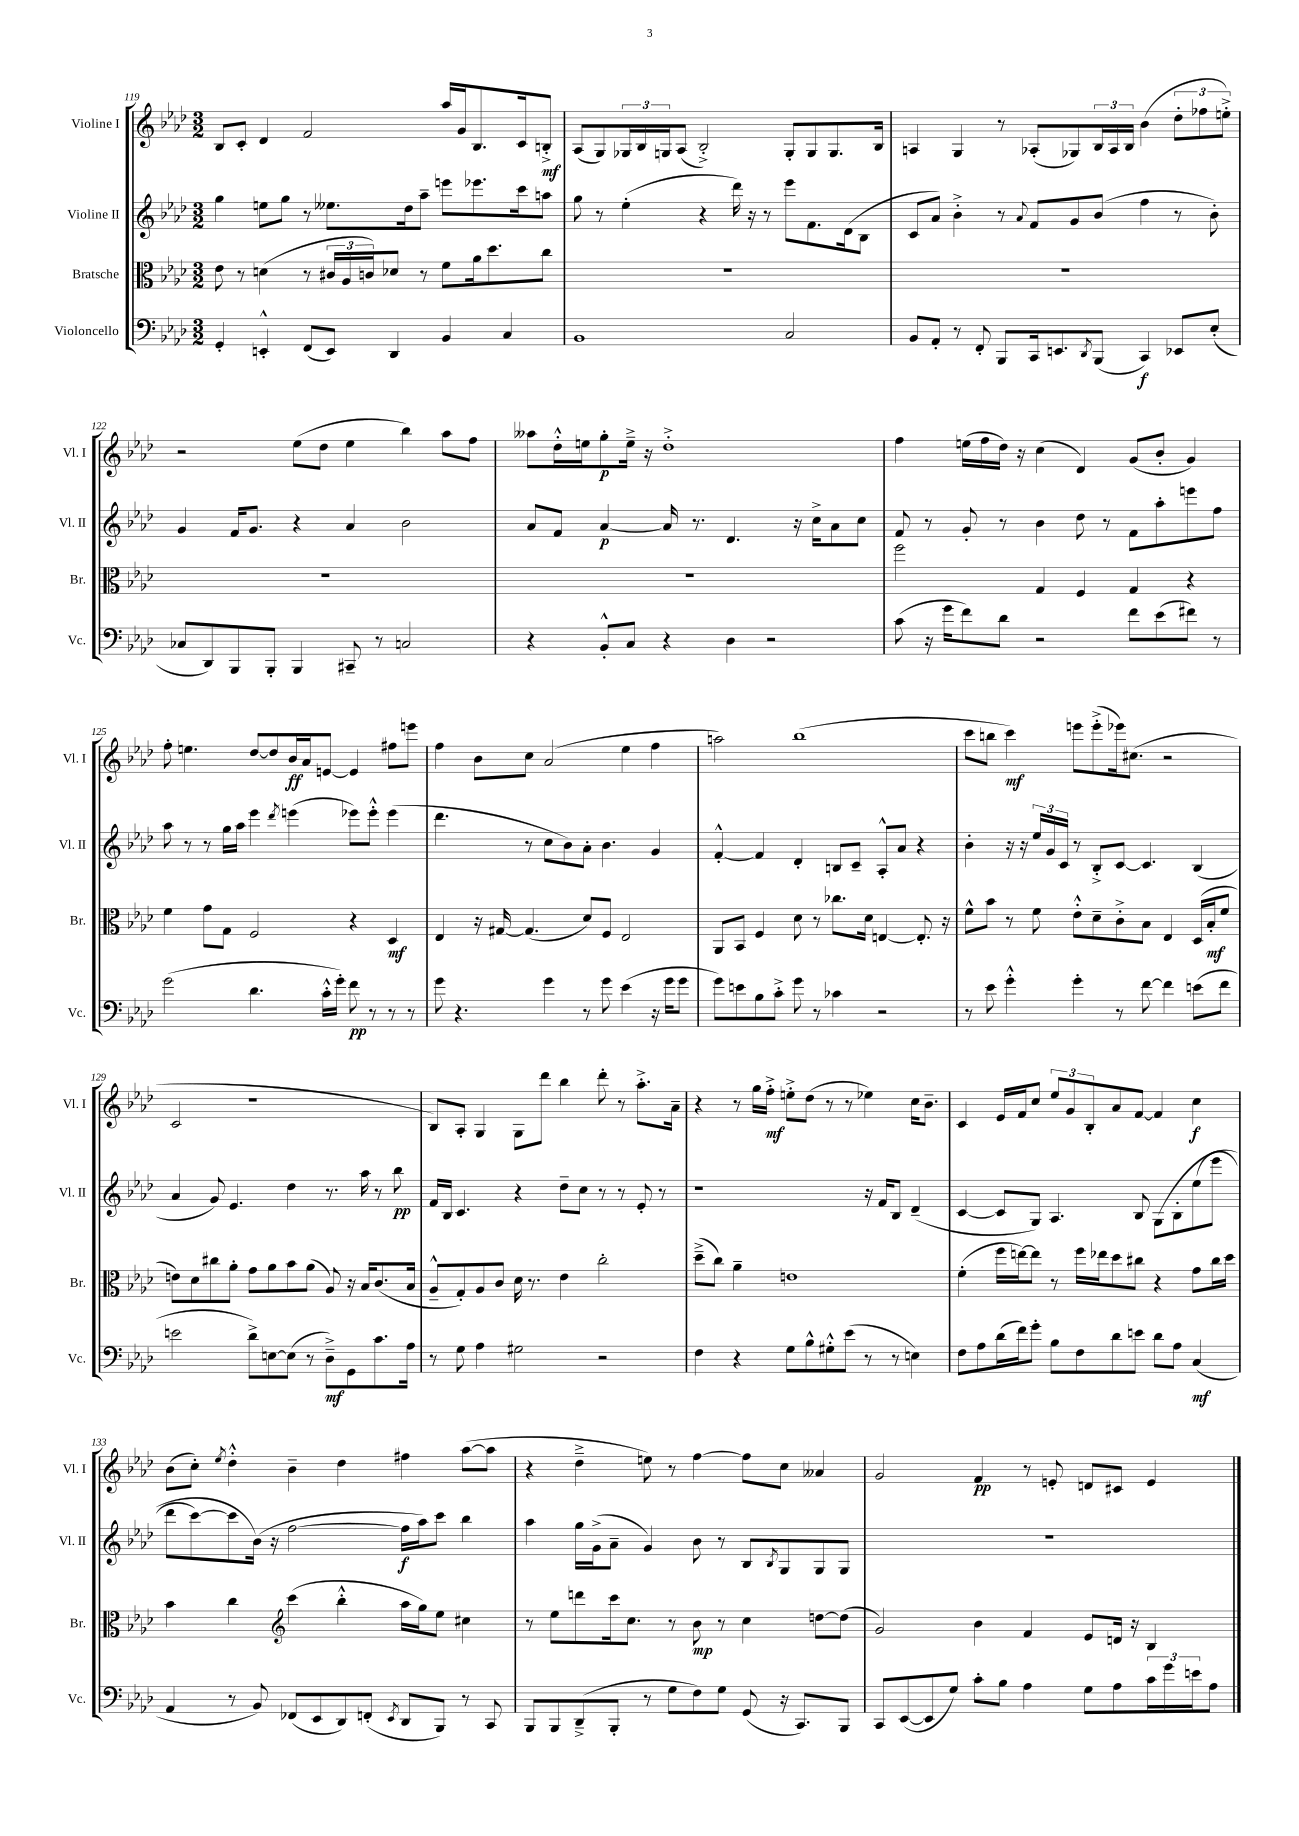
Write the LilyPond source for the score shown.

<<
\new StaffGroup <<
\new Staff = "s0" \with { instrumentName = "Violine I" shortInstrumentName = "Vl. I" } {
    \clef treble \key aes \major \numericTimeSignature \time 3/2
    bes8 c'8-. des'4 f'2 aes''16 g'16 bes8. c'16 b8-.->\mf |
    aes8( g8) \tuplet 3/2 { ges16 bes16 g16 } aes8( bes2-.->) g8-. g8 g8. bes16 |
    a4 g4 r8 aes8-.( ges8) \tuplet 3/2 { bes16 aes16 bes16 } bes'4( \tuplet 3/2 { des''8-. fes''8 e''8-.->) } |
    r2 ees''8( des''8 ees''4 bes''4) aes''8 f''8 |
    aeses''8 des''16-.-^ e''16 g''8-.\p e''16---> r16 des''1-.-> |
    f''4 e''16( f''16 des''16) r16 c''4( des'4) g'8( bes'8-. g'4) |
    f''8-. e''4. des''8~ des''8 bes'16\ff aes'16 e'8~ e'4 fis''8 e'''8 |
    f''4 bes'8 c''8 aes'2( ees''4 f''4 |
    a''2) bes''1( |
    c'''8 b''8 c'''4\mf) e'''8 e'''8-.->( ees'''16) cis''8.( r2 |
    c'2 r1 |
    bes8) aes8-. g4 g8 des'''8 bes''4 des'''8-. r8 aes''8.-.-> aes'16-- |
    r4 r8 g''16 f''16-.->\mf e''8-.-> des''8( r8 r8 ees''4) c''16 bes'8.-- |
    c'4 ees'16 f'16 c''8 \tuplet 3/2 { ees''8 g'8 bes8-. } aes'8 f'8~ f'4 c''4\f |
    bes'8( c''8-.) \acciaccatura { ees''8 } des''4-.-^ bes'4-- des''4 fis''4 aes''8~( aes''8 |
    r4 des''4---> e''8) r8 f''4~ f''8 c''8 aeses'4 |
    g'2 f'4\pp r8 e'8-. d'8 cis'8 e'4 \bar "|." |
}
\new Staff = "s1" \with { instrumentName = "Violine II" shortInstrumentName = "Vl. II" } {
    \clef treble \key aes \major \numericTimeSignature \time 3/2
    g''4 e''8 g''8 r8 eeses''8. des''16 aes''8-- e'''8 ees'''8. c'''16 a''8 |
    g''8 r8 ees''4-.( r4 des'''16) r16 r8 ees'''8 f'8. des'16( bes8 |
    c'8 aes'8) bes'4-.-> r8 \appoggiatura { aes'8 } f'8 g'8 bes'8( f''4 r8 bes'8-.) |
    g'4 f'16 g'8. r4 aes'4 bes'2 |
    aes'8 f'8 aes'4~\p aes'16 r8. des'4. r16 c''16-> aes'8 c''8 |
    f'8 r8 g'8-. r8 bes'4 des''8 r8 f'8 aes''8-. e'''8 f''8 |
    aes''8 r8 r8 g''16 aes''16 ees'''4 \acciaccatura { des'''8 } e'''4( ees'''8) ees'''8-.-^ ees'''4( |
    des'''4. r8 c''8 bes'8) aes'8-. bes'4. g'4 |
    f'4~-.-^ f'4 des'4-. b8 c'8-- aes8-.-^ aes'8 r4 |
    bes'4-. r16 r16 \tuplet 3/2 { ees''16 g'16 c'16 } r8 bes8-.-> c'8~ c'4. bes4( |
    aes'4 g'8) ees'4. des''4 r8. aes''16 r8 bes''8\pp |
    f'16 bes16 c'4. r4 des''8-- c''8 r8 r8 ees'8-. r8 |
    r1 r16 f'16 bes8 des'4--( |
    c'4~ c'8 g8) aes4. bes8 g8\( bes8-. ees''8( ees'''8 |
    des'''8 c'''8~) c'''8 bes'16(\) r16 f''2~ f''16\f aes''16) c'''8 bes''4 |
    aes''4 g''16 g'16->( aes'8-- g'4) bes'8 r8 bes8 \acciaccatura { bes8 } g8 g8 g8 |
    R1. \bar "|." |
}
\new Staff = "s2" \with { instrumentName = "Bratsche" shortInstrumentName = "Br." } {
    \clef alto \key aes \major \numericTimeSignature \time 3/2
    ees'8 r8 d'4( r8 \tuplet 3/2 { cis'16 aes16 c'16) } des'8 r8 f'8 aes'16 des''8. c''8 |
    R1. |
    R1. |
    R1. |
    R1. |
    f''2 g4 f4 g4 r4 |
    f'4 g'8 g8 f2 r4 des4\mf |
    ees4 r16 gis16~ gis4.( des'8) f8 ees2 |
    aes,8 bes,8 f4 des'8 r8 ces''8. des'16 e4~ e8.-. r16 |
    f'8-^ bes'8 r8 f'8 ees'8-.-^ des'8-- c'8-.-> bes8 ees4 des16( bes16-.\mf f'8 |
    e'8) des'8 cis''8 aes'8-. g'8 aes'8 bes'8 aes'8( aes8) r16 bes16 c'8.( bes16 |
    aes8---^ g8-.) aes8 c'8 des'16 r8. ees'4 c''2-. |
    des''8--->( c''8) aes'4-- e'1 |
    f'4-.( f''16 e''16~) e''8 r8 f''16 ees''16 des''8 cis''8 r4 g'8 cis''16 des''16 |
    bes'4 c''4 \clef treble c'''4( bes''4-.-^ aes''16 g''16) ees''8 cis''4 |
    r8 ees''8 d'''8 c'''16 c''8. r8 bes'8\mp r8 c''4 d''8~ d''8( |
    g'2) bes'4 f'4 ees'8 d'16 r16 bes4 \bar "|." |
}
\new Staff = "s3" \with { instrumentName = "Violoncello" shortInstrumentName = "Vc." } {
    \clef bass \key aes \major \numericTimeSignature \time 3/2
    g,4-. e,4-.-^ f,8( e,8) des,4 bes,4 c4 |
    bes,1 c2 |
    bes,8 aes,8-. r8 f,8-. bes,,8 c,16 e,8. \acciaccatura { des,8 } bes,,8( c,4\f) ees,8 ees8-.( |
    ces8 des,8) bes,,8 bes,,8-. bes,,4 cis,8-- r8 c2 |
    r4 bes,8-.-^ c8 r4 des4 r2 |
    c'8( r16 g'16 f'8) des'8 r2 f'8 ees'8( fis'8) r8 |
    g'2( des'4. c'16-.-^ g'16-.) f'8\pp r8 r8 r8 |
    g'8 r4. g'4 r8 g'8 ees'4( r16 g'16 g'8 |
    g'8) e'8 bes8 c'8-.-> g'8 r8 ces'4 r2 |
    r8 ees'8 g'4-.-^ g'4-. r8 f'8~ f'4 e'8( f'8 |
    e'2 des'8->) e8~ e8( r8 des8--->\mf) g,8 c'8. aes16 |
    r8 g8 aes4 gis2 r2 |
    f4 r4 g8 bes8-^ gis8-.-^ ees'8( r8 r8 e4) |
    f8 aes8 des'16( f'16) g'8-. bes8 f8 des'8 e'8 des'8 aes8 c4\mf( |
    aes,4 r8 bes,8) fes,8( ees,8 des,8) f,8-.( \acciaccatura { ees,8 } des,8 bes,,8) r8 c,8 |
    bes,,8 bes,,8 des,8--->( bes,,8-. r8 g8 f8) g8 g,8( r16 c,8.) bes,,8 |
    c,8 ees,8~( ees,8 g8) c'8-. bes8 aes4 g8 aes8 \tuplet 3/2 { c'16 g'16 e'16 } aes8 \bar "|." |
}
>>
>>
\layout { \context { \Score currentBarNumber = #119 } }
